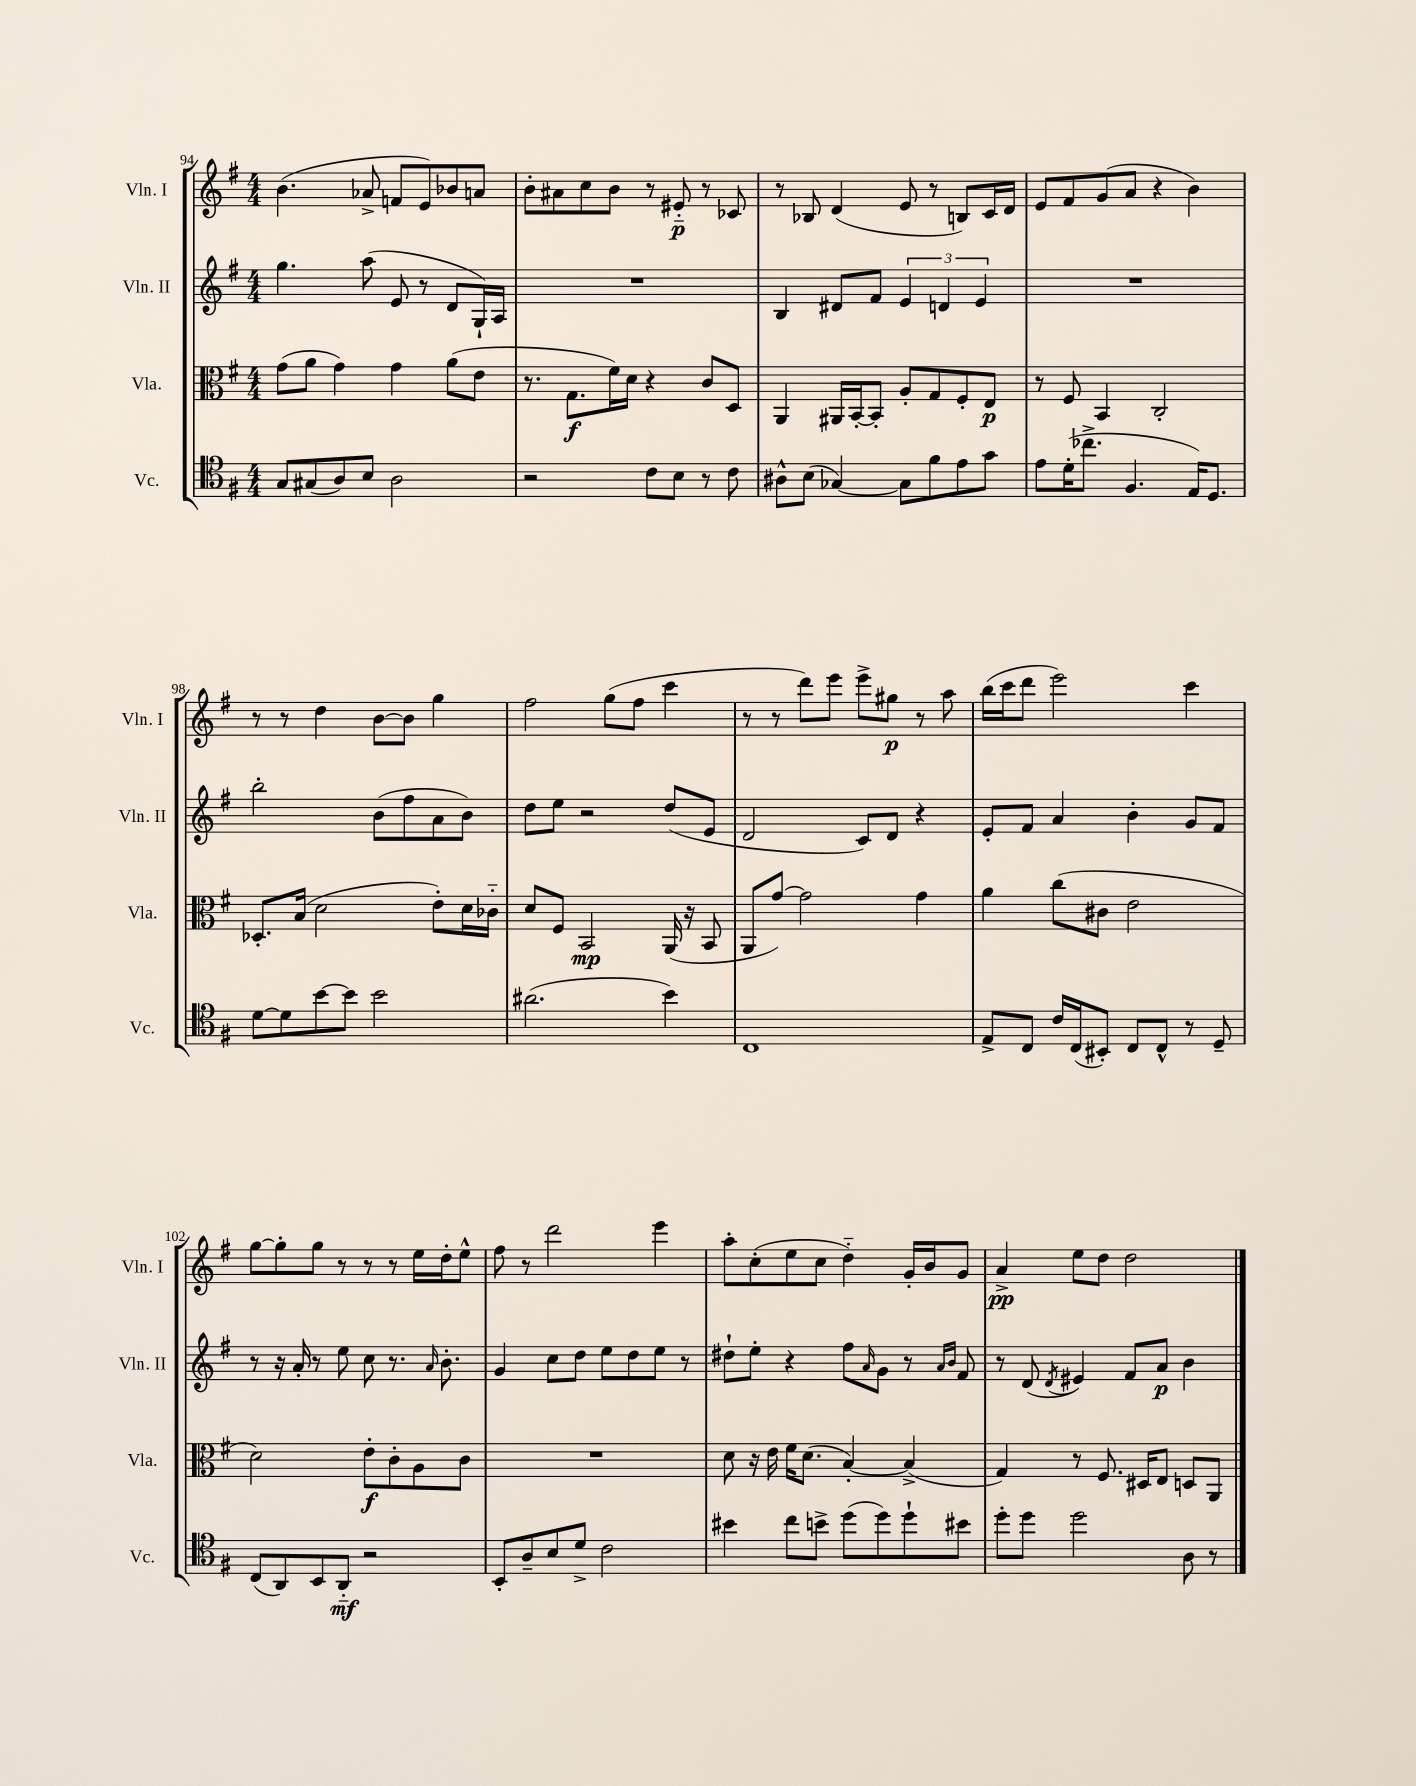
<<
\new StaffGroup <<
\new Staff = "s0" \with { instrumentName = "Vln. I" shortInstrumentName = "Vln. I" } {
    \clef treble \key g \major \numericTimeSignature \time 4/4
    b'4.( aes'8-> f'8 e'8) bes'8 a'8 |
    b'8-. ais'8 c''8 b'8 r8 eis'8-_\p r8 ces'8 |
    r8 bes8 d'4( e'8 r8 b8) c'16 d'16 |
    e'8 fis'8 g'8( a'8 r4 b'4) |
    r8 r8 d''4 b'8~ b'8 g''4 |
    fis''2 g''8( fis''8 c'''4 |
    r8 r8 d'''8) e'''8 e'''8-> gis''8\p r8 a''8 |
    b''16( c'''16 d'''8 e'''2) c'''4 |
    g''8~ g''8-. g''8 r8 r8 r8 e''16 d''16-. e''8-^ |
    fis''8 r8 d'''2 e'''4 |
    a''8-. c''8-.( e''8 c''8 d''4-_) g'16-. b'16 g'8 |
    a'4->\pp e''8 d''8 d''2 \bar "|." |
}
\new Staff = "s1" \with { instrumentName = "Vln. II" shortInstrumentName = "Vln. II" } {
    \clef treble \key g \major \numericTimeSignature \time 4/4
    g''4. a''8( e'8 r8 d'8 g16-!) a16 |
    R1 |
    b4 dis'8 fis'8 \tuplet 3/2 { e'4 d'4 e'4 } |
    R1 |
    b''2-. b'8( fis''8 a'8 b'8) |
    d''8 e''8 r2 d''8( e'8 |
    d'2 c'8) d'8 r4 |
    e'8-. fis'8 a'4 b'4-. g'8 fis'8 |
    r8 r16 a'16-. r8 e''8 c''8 r8. \grace { a'16 } b'8.-. |
    g'4 c''8 d''8 e''8 d''8 e''8 r8 |
    dis''8-! e''8-. r4 fis''8 \grace { a'16 } g'8 r8 \grace { a'16 b'16 } fis'8 |
    r8 d'8( \acciaccatura { d'8 } eis'4) fis'8 a'8\p b'4 \bar "|." |
}
\new Staff = "s2" \with { instrumentName = "Vla." shortInstrumentName = "Vla." } {
    \clef alto \key g \major \numericTimeSignature \time 4/4
    g'8( a'8 g'4) g'4 a'8( e'8 |
    r8. g8.\f fis'16) d'16 r4 c'8 d8 |
    a,4 ais,16 b,16~-. b,8-. a8-. g8 fis8-. e8\p |
    r8 fis8 b,4 c2-. |
    des8.-. b16( d'2 e'8-.) d'16 ces'16-_ |
    d'8 fis8 b,2\mp a,16( r16 b,8 |
    a,8 g'8~) g'2 g'4 |
    a'4 c''8( cis'8 e'2 |
    d'2) e'8-.\f c'8-. a8 c'8 |
    R1 |
    d'8 r16 e'16 fis'16 d'8.( b4~-.) b4->( |
    g4) r8 fis8. dis16 e8 d8 a,8 \bar "|." |
}
\new Staff = "s3" \with { instrumentName = "Vc." shortInstrumentName = "Vc." } {
    \clef tenor \key g \major \numericTimeSignature \time 4/4
    g8 gis8( a8) b8 a2 |
    r2 c'8 b8 r8 c'8 |
    ais8-^ b8( ges4~) ges8 fis'8 e'8 g'8 |
    e'8 d'16-.( ces''8.-> fis4. e16) d8. |
    d'8~ d'8 b'8~ b'8 b'2 |
    ais'2.( b'4) |
    c1 |
    e8-> c8 c'16 c16( bis,8-.) c8 c8-^ r8 d8-- |
    c8( a,8) b,8 a,8-_\mf r2 |
    b,8-. a8-- b8 d'8-> c'2 |
    bis'4 c''8 b'8-> d''8( d''8) d''8-! bis'8 |
    d''8-. d''8 d''2 a8 r8 \bar "|." |
}
>>
>>
\layout { \context { \Score currentBarNumber = #94 } }
